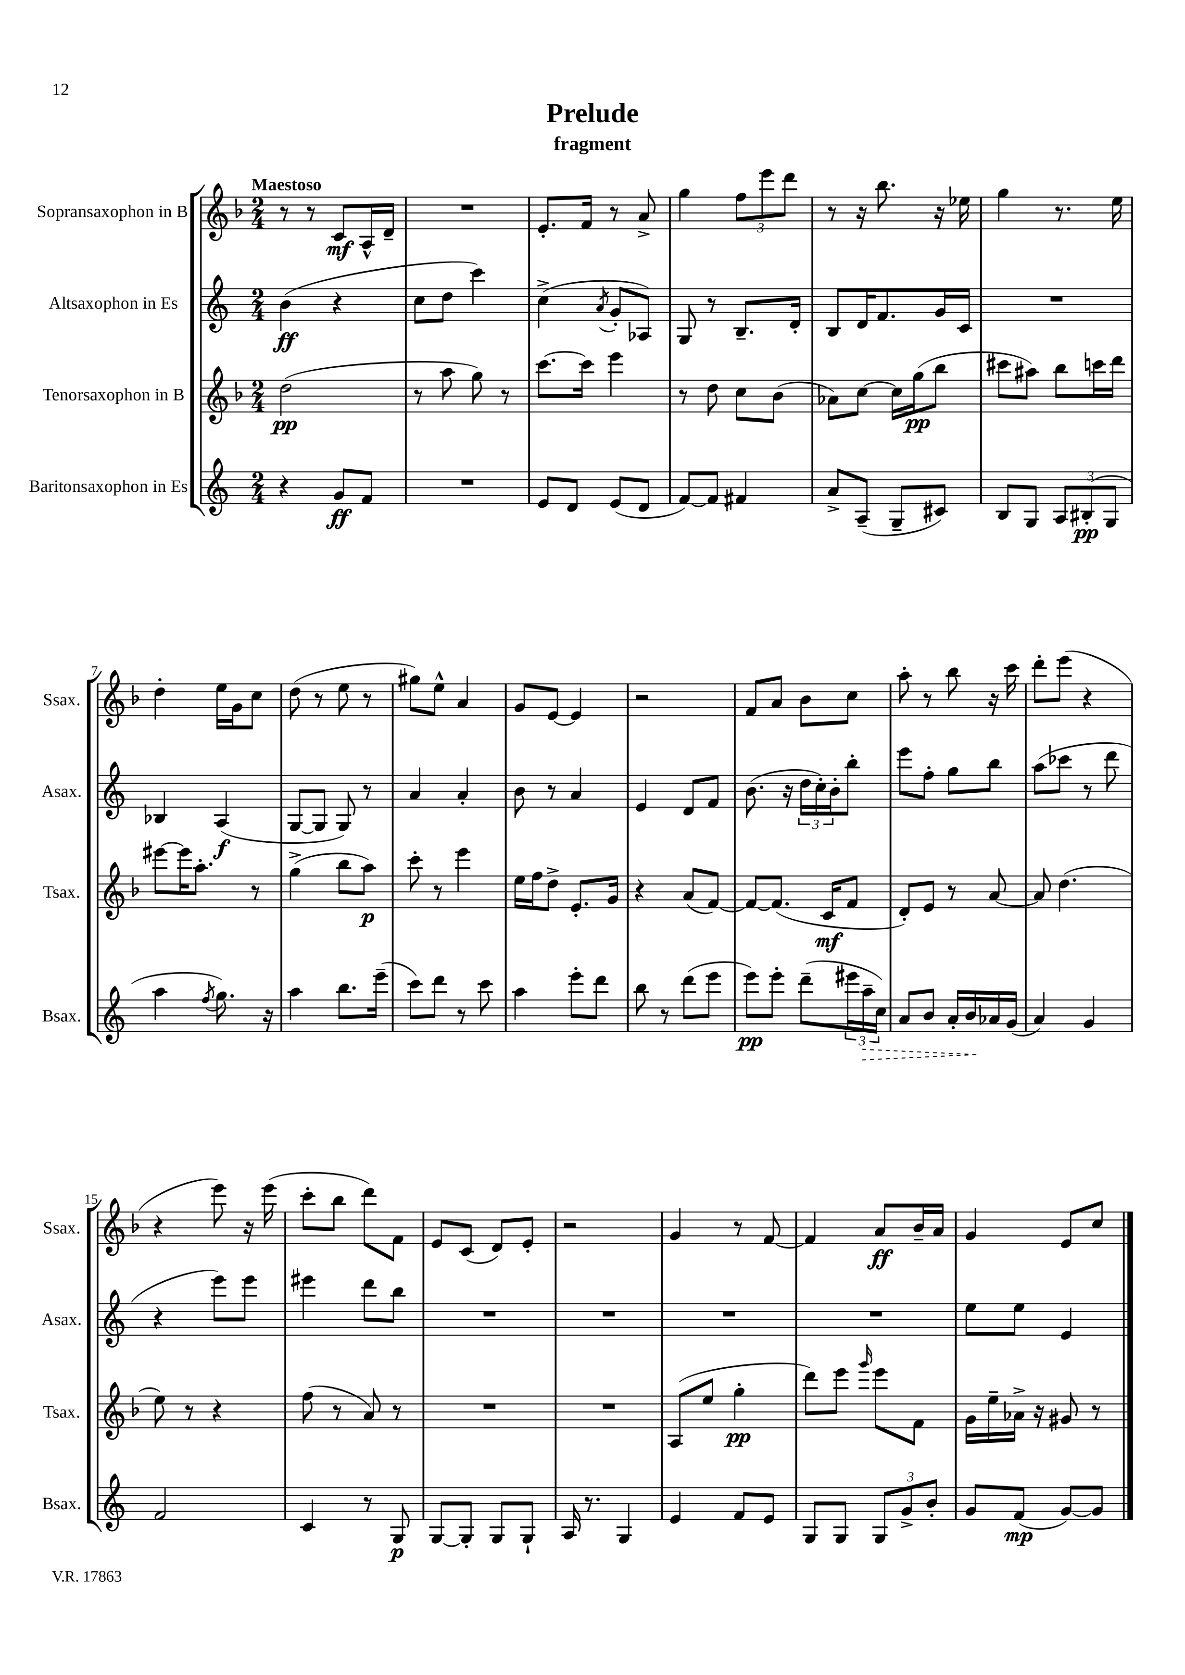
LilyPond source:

\header { title = "Prelude" subtitle = "fragment" }
<<
\new StaffGroup <<
\new Staff = "s0" \with { instrumentName = "Sopransaxophon in B" shortInstrumentName = "Ssax." } {
    \clef treble \key f \major \numericTimeSignature \time 2/4 \tempo "Maestoso"
    r8 r8 c'8\mf a16-^ d'16-- |
    R2 |
    e'8.-. f'16 r8 a'8-> |
    g''4 \tuplet 3/2 { f''8 e'''8 d'''8 } |
    r8 r16 bes''8. r16 ees''16 |
    g''4 r8. e''16 |
    d''4-. e''16 g'16 c''8 |
    d''8( r8 e''8 r8 |
    gis''8) e''8-^ a'4 |
    g'8 e'8~ e'4 |
    r2 |
    f'8 a'8 bes'8 c''8 |
    a''8-. r8 bes''8 r16 c'''16 |
    d'''8-. e'''8( r4 |
    r4 e'''8) r16 e'''16( |
    c'''8-. bes''8 d'''8) f'8 |
    e'8 c'8( d'8) e'8-. |
    r2 |
    g'4 r8 f'8~ |
    f'4 a'8\ff bes'16-- a'16 |
    g'4 e'8 c''8 \bar "|." |
}
\new Staff = "s1" \with { instrumentName = "Altsaxophon in Es" shortInstrumentName = "Asax." } {
    \clef treble \key c \major \numericTimeSignature \time 2/4
    b'4\ff( r4 |
    c''8 d''8 c'''4) |
    c''4->( \acciaccatura { a'8 } g'8-. aes8) |
    g8 r8 b8.-- d'16-. |
    b8 d'16 f'8. g'16 c'16 |
    R2 |
    bes4 a4\f( |
    g8~ g8 g8) r8 |
    a'4 a'4-. |
    b'8 r8 a'4 |
    e'4 d'8 f'8 |
    b'8.( r16 \tuplet 3/2 { d''16 c''16-.) b'16-. } b''8-. |
    e'''8 f''8-. g''8 b''8 |
    a''8( ces'''8 r8 d'''8 |
    r4 e'''8) e'''8 |
    eis'''4 d'''8 b''8 |
    R2 |
    R2 |
    R2 |
    R2 |
    e''8 e''8 e'4 \bar "|." |
}
\new Staff = "s2" \with { instrumentName = "Tenorsaxophon in B" shortInstrumentName = "Tsax." } {
    \clef treble \key f \major \numericTimeSignature \time 2/4
    d''2\pp( |
    r8 a''8 g''8) r8 |
    c'''8.~ c'''16 e'''4 |
    r8 d''8 c''8 bes'8( |
    aes'8) c''8~ c''16 g''16\pp( bes''8 |
    cis'''8 ais''8) bes''8 c'''16 d'''16 |
    eis'''8~ eis'''16 a''8.-. r8 |
    g''4->( bes''8 a''8\p) |
    c'''8-. r8 e'''4 |
    e''16 f''16 d''8-> e'8.-. g'16 |
    r4 a'8( f'8~) |
    f'8~ f'8.( c'16\mf f'8 |
    d'8-.) e'8 r8 a'8~ |
    a'8 d''4.( |
    e''8) r8 r4 |
    f''8( r8 a'8) r8 |
    R2 |
    R2 |
    a8( e''8 g''4-.\pp |
    d'''8) e'''8 \grace { g'''16 } e'''8 f'8 |
    g'16 e''16-- aes'16-> r16 gis'8 r8 \bar "|." |
}
\new Staff = "s3" \with { instrumentName = "Baritonsaxophon in Es" shortInstrumentName = "Bsax." } {
    \clef treble \key c \major \numericTimeSignature \time 2/4
    r4 g'8\ff f'8 |
    R2 |
    e'8 d'8 e'8( d'8 |
    f'8~) f'8 fis'4 |
    a'8-> a8--( g8-- cis'8) |
    b8 g8 \tuplet 3/2 { a8 bis8-.\pp( g8 } |
    a''4 \acciaccatura { f''8 } g''8.) r16 |
    a''4 b''8. e'''16--( |
    c'''8) d'''8 r8 c'''8 |
    a''4 e'''8-. d'''8 |
    b''8 r8 d'''8( e'''8 |
    e'''8\pp) e'''8-. d'''8--( \tuplet 3/2 { eis'''16 \once \override Hairpin.style = #'dashed-line a''16--\> c''16) } |
    a'8 b'8 a'16-. b'16\! aes'16 g'16( |
    a'4) g'4 |
    f'2 |
    c'4 r8 g8\p |
    g8~ g8-. g8 g8-! |
    a16 r8. g4 |
    e'4 f'8 e'8 |
    g8 g8 \tuplet 3/2 { g8 g'8-> b'8-. } |
    g'8 f'8\mp( g'8~) g'8 \bar "|." |
}
>>
>>
